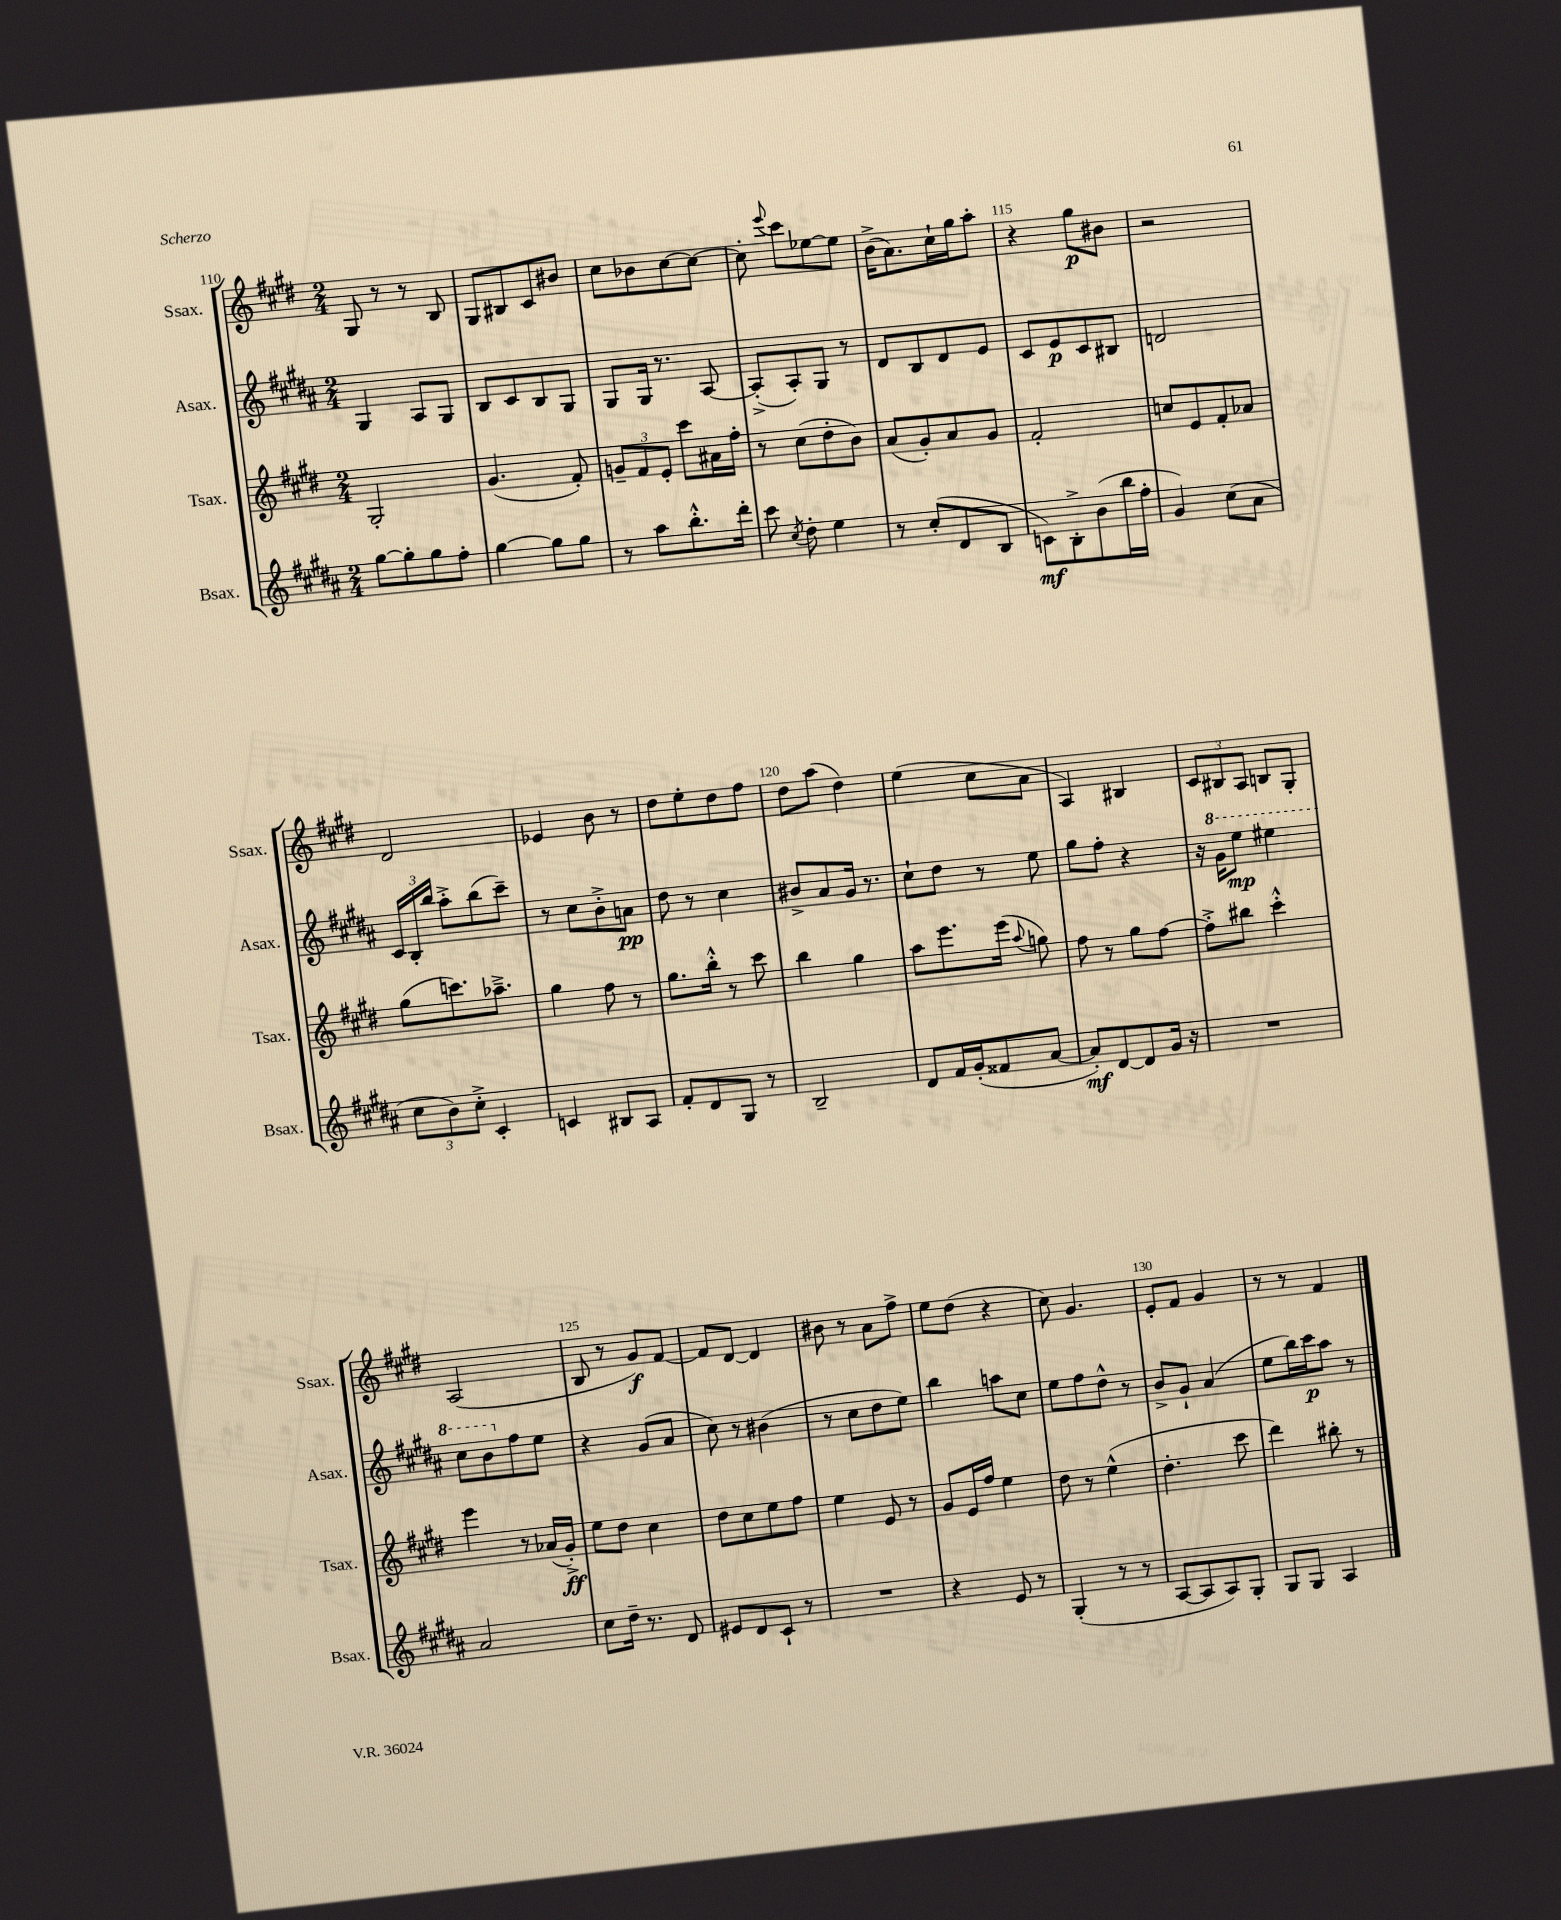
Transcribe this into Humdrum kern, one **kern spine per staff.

**kern	**kern	**kern	**kern
*staff4	*staff3	*staff2	*staff1
*clefG2	*clefG2	*clefG2	*clefG2
*k[f#c#g#d#a#]	*k[f#c#g#d#]	*k[f#c#g#d#a#]	*k[f#c#g#d#]
*M2/4	*M2/4	*M2/4	*M2/4
[8gg#\L	2G#'/	4G#/	8G#/
8gg#'\]	.	.	8r
8gg#\	.	8A#/L	8r
8ff#'\J	.	8G#/J	8B/
=	=	=	=
[4gg#\	(4.g#/	8B/L	8G#/L
.	.	8c#/	8B#/
8gg#\]L	.	8B/	8c#/
8gg#\J	8f#'/)	8G#/J	8b#/J
=	=	=	=
8r	12g~/L	8G#/L	8cc#\L
.	12f#/	.	.
8aa#\L	.	16G#/Jk	8b-\
.	12e'/J	.	.
.	.	8.r	.
8.bb'^^\	8ccc#\L	.	[8cc#\
.	16a#\L	[8A#/	8cc#\_J
16ddd#'\Jk	16ff#'\JJ	.	.
=	=	=	=
8ccc#\	8r	(8A#'^/]L	8cc#'\]
8qcc#/	.	.	8qqeee/
8dd#'\	(8cc#\L	8A#'/)	8ccc#\L
4ee\	8dd#'\	8G#/J	[8ee-\
.	8b\J)	8r	8ee-\]J
=	=	=	=
8r	(8a/L	8d#/L	(16b^\LK
.	.	.	8.a\)
(8cc#'/L	8g#'/)	8B/	.
8d#/	8a/	8d#/	16cc#`\L
.	.	.	16gg#\J
8B/J	8g#/J	8e/J	8aa'\J
=	=	=	=
8c\L)	2f#'/	8c#/L	4r
8B'^\	.	8e/	.
(8b\	.	8c#/	8gg#\L
16bb\L	.	8B#/J	8b#\J
16ff#'\JJ	.	.	.
=	=	=	=
4g#/)	8cc/L	2d/	2r
.	8e/	.	.
(8cc#\L	8f#'/	.	.
8a#\J	8a-/J	.	.
=	=	=	=
12cc#\L	(8gg#\L	24c#/LL	2d#/
.	.	24B'/	.
12b\)	.	24bb/JJ	.
.	8.ccc\)	8aa#'^\L	.
12cc#'^\J	.	.	.
4c#'/	.	(8bb\	.
.	8.aa-~^\J	.	.
.	.	8ccc#~\J)	.
=	=	=	=
4c/	4gg#\	8r	4e-/
.	.	8cc#\L	.
8B#/L	8ff#\	8b'^\	8b\
8A#/J	8r	8a\J	8r
=	=	=	=
8f#'/L	8.gg#\L	8dd#\	8dd#\L
8d#/	.	8r	8ee'\
.	16bb'^^\Jk	.	.
8G#/J	8r	4cc#\	8dd#\
8r	8ccc#\	.	8ff#\J
=	=	=	=
2B~/	4bb\	8b#^/L	8dd#\L
.	.	8a#/	(8aa\J
.	4gg#\	16g#/Jk	4dd#\)
.	.	8.r	.
=	=	=	=
8d#/L	8aa\L	8cc#`\L	(4ee\
16f#/L	8.eee\	8dd#\J	.
(16g#'/J	.	.	.
8f##/	.	8r	8cc#\L
.	(16eee\Jk	.	.
.	8qqaa/	.	.
[8a#/J	8gg\)	8ee\	8a\J
=	=	=	=
8a#'/]L)	8ff#\	8gg#\L	4A/)
[8d#/	8r	8ff#'\J	.
8d#/]	8gg#\L	4r	4B#/
16g#/Jk	[8ff#\J	.	.
16r	.	.	.
=	=	=	=
2r	8ff#'^\]L	16r	12c#/L
.	.	16gg#\LK	.
.	.	.	12B#/
.	8bb#\J	8eee\J	.
.	.	.	12A/J
.	4ccc#'^^\	4eee#\	8B/L
.	.	.	8G#'/J
=	=	=	=
2a#/	4eee\	8ccc#\L	(2A/
.	.	8bb\	.
.	8r	8ff#\	.
.	(16a-/LL	8ee\J	.
.	16g#'^/JJ)	.	.
=	=	=	=
8cc#\L	8ee\L	4r	8B/
16dd#~\Jk	8dd#\J	.	8r
8.r	.	.	.
.	4cc#\	(8g#/L	8g#/L)
8d#/	.	8a#/J	[8f#/J
=	=	=	=
8e#/L	8dd#\L	8cc#\)	8f#/]L
8d#/	8cc#\	8r	[8d#/J
8c#`/J	8ee\	(4b#\	4d#/]
8r	8ff#\J	.	.
=	=	=	=
2r	4ee\	8r	8b#\
.	.	8cc#\L	8r
.	8e/	8dd#\	8a\L
.	8r	8ee\J)	8ff#^\J
=	=	=	=
4r	8g#/L	4bb\	8ee\L
.	16e/L	.	(8dd#\J
.	16ff#/JJ	.	.
8e/	4ee\	8aa\L	4r
8r	.	8cc#\J	.
=	=	=	=
(4G#'/	8dd#\	8ee\L	8cc#\)
.	8r	8ff#\	4.g#/
8r	(4ee^^\	8dd#^^\J	.
8r	.	8r	.
=	=	=	=
[8A#/L	4.dd#'\	8b^/L	8e'/L
8A#/]	.	8g#`/J	8f#/J
8A#/)	.	(4a#/	4g#/
8G#'/J	8ccc#\	.	.
=	=	=	=
8G#/L	4ddd#\)	8ee\L	8r
8G#/J	.	16bb\L)	8r
.	.	16ccc#\J	.
4A#/	8bb#'\	8aa#\J	4f#/
.	8r	8r	.
==	==	==	==
*-	*-	*-	*-
